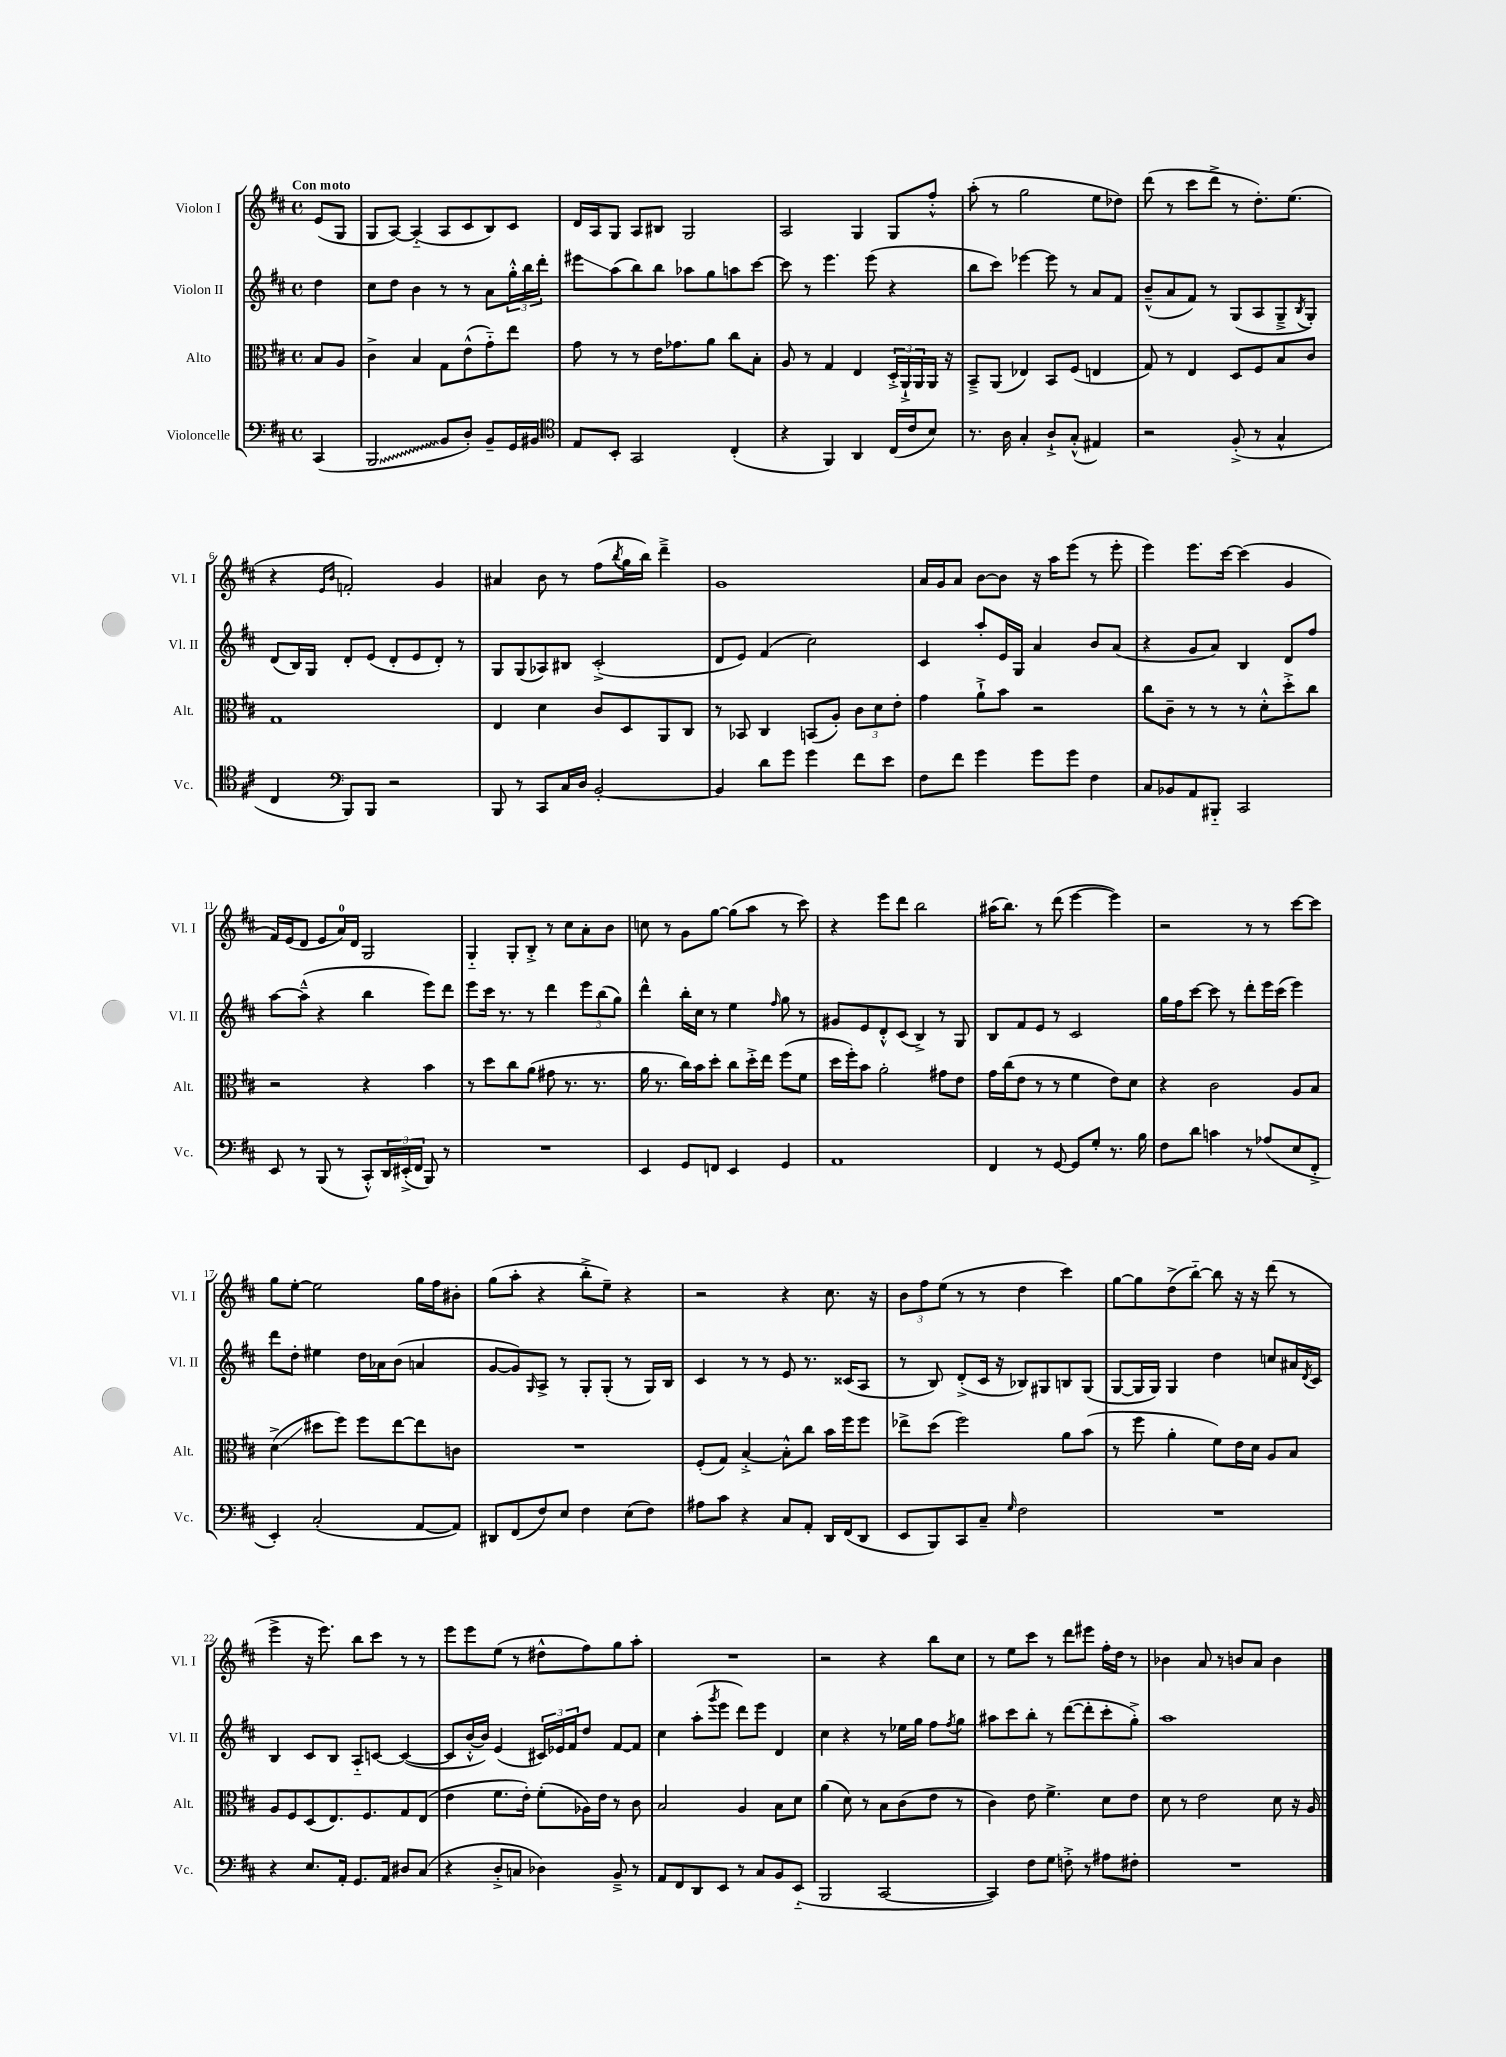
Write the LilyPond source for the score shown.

<<
\new StaffGroup <<
\new Staff = "s0" \with { instrumentName = "Violon I" shortInstrumentName = "Vl. I" } {
    \clef treble \key d \major \defaultTimeSignature \time 4/4 \partial 4 \tempo "Con moto"
    e'8( g8 |
    g8 a8~) a4-_( a8 cis'8 b8) cis'8 |
    d'16 a16 g8 a8 bis8 g2 |
    a2 g4 g8 fis''8-.-^ |
    a''8-.( r8 g''2 e''8 des''8) |
    d'''8( r8 cis'''8 d'''8-> r8 d''8.-.) e''8.( |
    r4 \grace { e'16 b'16 } f'2-.) g'4 |
    ais'4 b'8 r8 fis''8( \acciaccatura { b''8 } g''16 b''16) d'''4---> |
    g'1 |
    a'16 g'16 a'8 b'8~ b'8 r16 a''16 e'''8( r8 e'''8-. |
    e'''4) e'''8. cis'''16~ cis'''4( g'4 |
    fis'16) e'16( d'8 e'8 a'16-0) d'16 g2 |
    g4-_ g8-. b8-.-> r8 cis''8 a'8-. b'8 |
    c''8 r8 g'8 g''8~ g''8( a''8 r8 cis'''8) |
    r4 e'''8 d'''8 b''2 |
    ais''16( b''8.) r8 d'''8( e'''4~ e'''4) |
    r2 r8 r8 cis'''8~ cis'''8 |
    g''8 e''8~-. e''2 g''16 fis''16 bis'8-. |
    g''8( a''8-. r4 b''8-.-> e''8--) r4 |
    r2 r4 cis''8. r16 |
    \tuplet 3/2 { b'8 fis''8 e''8( } r8 r8 d''4 cis'''4) |
    g''8~ g''8 d''8->( b''8~-_) b''8 r16 r16 d'''8( r8 |
    e'''4-> r16 e'''8.) b''8 cis'''8 r8 r8 |
    e'''8 e'''8 e''8( r8 dis''8-^ fis''8) g''8 a''8-. |
    R1 |
    r2 r4 b''8 cis''8 |
    r8 e''8 cis'''8 r8 d'''8 eis'''8 fis''16-. d''16 r8 |
    bes'4 a'8 r8 b'8 a'8 b'4 \bar "|." |
}
\new Staff = "s1" \with { instrumentName = "Violon II" shortInstrumentName = "Vl. II" } {
    \clef treble \key d \major \defaultTimeSignature \time 4/4 \partial 4
    d''4 |
    cis''8 d''8 b'4 r8 r8 a'8 \tuplet 3/2 { g''16-.-^ b''16 d'''16-. } |
    eis'''8\glissando a''8( b''8) b''8 aes''8 g''8 a''8 cis'''8~ |
    cis'''8 r8 e'''4. e'''8( r4 |
    b''8 cis'''8) ees'''4~ ees'''8 r8 a'8 fis'8 |
    b'8---^( a'8 fis'8) r8 g8( a8 g8---> \acciaccatura { b8 } g8-.) |
    d'8( b16) g16 d'8-. e'8( d'8-. e'8 d'8-.) r8 |
    g8 g8( aes8) bis8 cis'2-.->( |
    d'8 e'8) fis'4( cis''2) |
    cis'4 a''8-. e'16 g16 a'4 b'8 a'8( |
    r4 g'8 a'8) b4 d'8 fis''8 |
    a''8~ a''8---^( r4 b''4 e'''8) d'''8 |
    e'''8 cis'''16 r8. r8 d'''4 \tuplet 3/2 { e'''8 b''8( g''8) } |
    d'''4-^ b''16-. cis''16 r8 e''4 \grace { fis''16 } g''8 r8 |
    gis'8 e'8 d'8-.-^ cis'8( b4->) r8 g8 |
    b8 fis'8 e'8 r8 cis'2 |
    g''16 fis''16 cis'''8~ cis'''8 r8 d'''8-. e'''16 cis'''16( e'''4) |
    d'''8 d''8-. eis''4 d''16 aes'16 b'8( a'4 |
    g'8~ g'8) \grace { g16 } a8-> r8 g8-. g8-.( r8 g16) b16 |
    cis'4 r8 r8 e'8 r8. cisis'16( a8 |
    r8 b8) d'8-.->( cis'16 r16 bes8) gis8 b8 gis8( |
    g8~ g16 g16) g4 d''4 c''8 ais'16 \acciaccatura { d'8 } cis'16 |
    b4 cis'8 b8 a8-_ c'8~ c'4~( |
    c'8 b'16~-.-^ b'16) e'4( \tuplet 3/2 { cis'16) ees'16 fis'16 } d''8 fis'8~ fis'8 |
    cis''4 a''8-.( \acciaccatura { g'''8 } e'''8 d'''8) e'''8 d'4 |
    cis''4 r4 r8 ees''16 g''16 fis''8 \acciaccatura { fis''8 } g''8 |
    ais''8 cis'''8 b''8-. r8 d'''8~( d'''8-. cis'''8-. g''8-.->) |
    a''1 \bar "|." |
}
\new Staff = "s2" \with { instrumentName = "Alto" shortInstrumentName = "Alt." } {
    \clef alto \key d \major \defaultTimeSignature \time 4/4 \partial 4
    b8 a8 |
    cis'4-> b4 g8 e'8-^( g'8-_) e''8 |
    g'8 r8 r8 e'16 ges'8. a'8 cis''8 b8-. |
    a8 r8 g4 e4 \tuplet 3/2 { d16-.-> a,16-!-> a,16 } a,16 r16 |
    b,8---> a,8( ees4) b,8 fis8( e4 |
    g8) r8 e4 d8 fis8 b8 cis'8 |
    g1 |
    e4 d'4 cis'8 d8 a,8 cis8 |
    r8 bes,8 cis4 b,8( a8-.) \tuplet 3/2 { cis'8 d'8 e'8-. } |
    g'4 a'8-!-> b'8 r2 |
    cis''8 cis'8-- r8 r8 r8 d'8-.-^ d''8-.-> cis''8 |
    r2 r4 b'4 |
    r8 d''8 cis''8 a'8( gis'8 r8. r8. |
    a'16 r8. cis''16) b'16 d''8-. cis''8 d''16-.-> e''16 fis''8( fis'8 |
    d''16 fis''16-.) b'8 a'2-. gis'8 e'8 |
    g'16 cis''16( e'8 r8 r8 fis'4 e'8) d'8 |
    r4 cis'2 a8 b8 |
    d'4->\glissando( dis''8 fis''8) fis''8 e''8~ e''8 c'8 |
    R1 |
    fis8-.( g8) b4~-.-> b8-.-^ cis''8 b'16 fis''16 fis''8 |
    ees''8-> d''8( fis''2) a'8 b'8( |
    r8 fis''8 a'4-. fis'8) e'16 d'16 a8 b8 |
    a8 fis8 d8( e8.) fis8. g8 e8( |
    e'4 fis'8. e'16-.) fis'8-.( aes16) e'16 r8 cis'8 |
    b2 a4 b8 d'8 |
    a'4( d'8) r8 b8 cis'8( e'8 r8 |
    cis'4) e'8 fis'4.-> d'8 e'8 |
    d'8 r8 e'2 d'8 r16 a16 \bar "|." |
}
\new Staff = "s3" \with { instrumentName = "Violoncelle" shortInstrumentName = "Vc." } {
    \clef bass \key d \major \defaultTimeSignature \time 4/4 \partial 4
    cis,4( |
    \once \override Glissando.style = #'zigzag b,,2\glissando b,8 d8-.) b,8-- g,16 bis,16 |
    \clef tenor e8 b,8-. g,2 cis4-.( |
    r4 fis,4) a,4 cis16( cis'16 b8) |
    r8. a16 g4-. a8-!-> g8-.-^( eis4) |
    r2 fis8-.->( r8 g4-^ |
    cis4 \clef bass b,,8) b,,8 r2 |
    b,,8 r8 cis,8 cis16 d16 b,2~-. |
    b,4 d'8 g'8 g'4 fis'8 e'8 |
    fis8 fis'8 g'4 g'8 g'8 fis4 |
    cis8 bes,8 a,8 bis,,8-_ cis,2 |
    e,8 r8 b,,8( r8 cis,8-.-^) \tuplet 3/2 { d,16 eis,16-.->( fis,16 } b,,8) r8 |
    R1 |
    e,4 g,8 f,8 e,4 g,4 |
    a,1 |
    fis,4 r8 g,8~ g,8 g8-. r8. b16 |
    fis8 d'8 c'4 r8 aes8( e8 fis,8-.-> |
    e,4-.) cis2-.( a,8~ a,8) |
    dis,8 fis,8( fis8) e8 fis4 e8( fis8) |
    ais8 cis'8 r4 cis8 a,8-. d,16 fis,16( d,8 |
    e,8 b,,8) cis,8 cis8-- \grace { g16 } fis2 |
    R1 |
    r4 e8. a,16-. g,8. a,16 dis8 cis8( |
    r4 d8-.-> c8 des4) b,8---> r8 |
    a,8 fis,8 d,8 e,8 r8 cis8 b,8 e,8-_( |
    b,,2 cis,2~ |
    cis,4) fis8 g8 f8-.-> r8 ais8 fis8-. |
    R1 \bar "|." |
}
>>
>>
